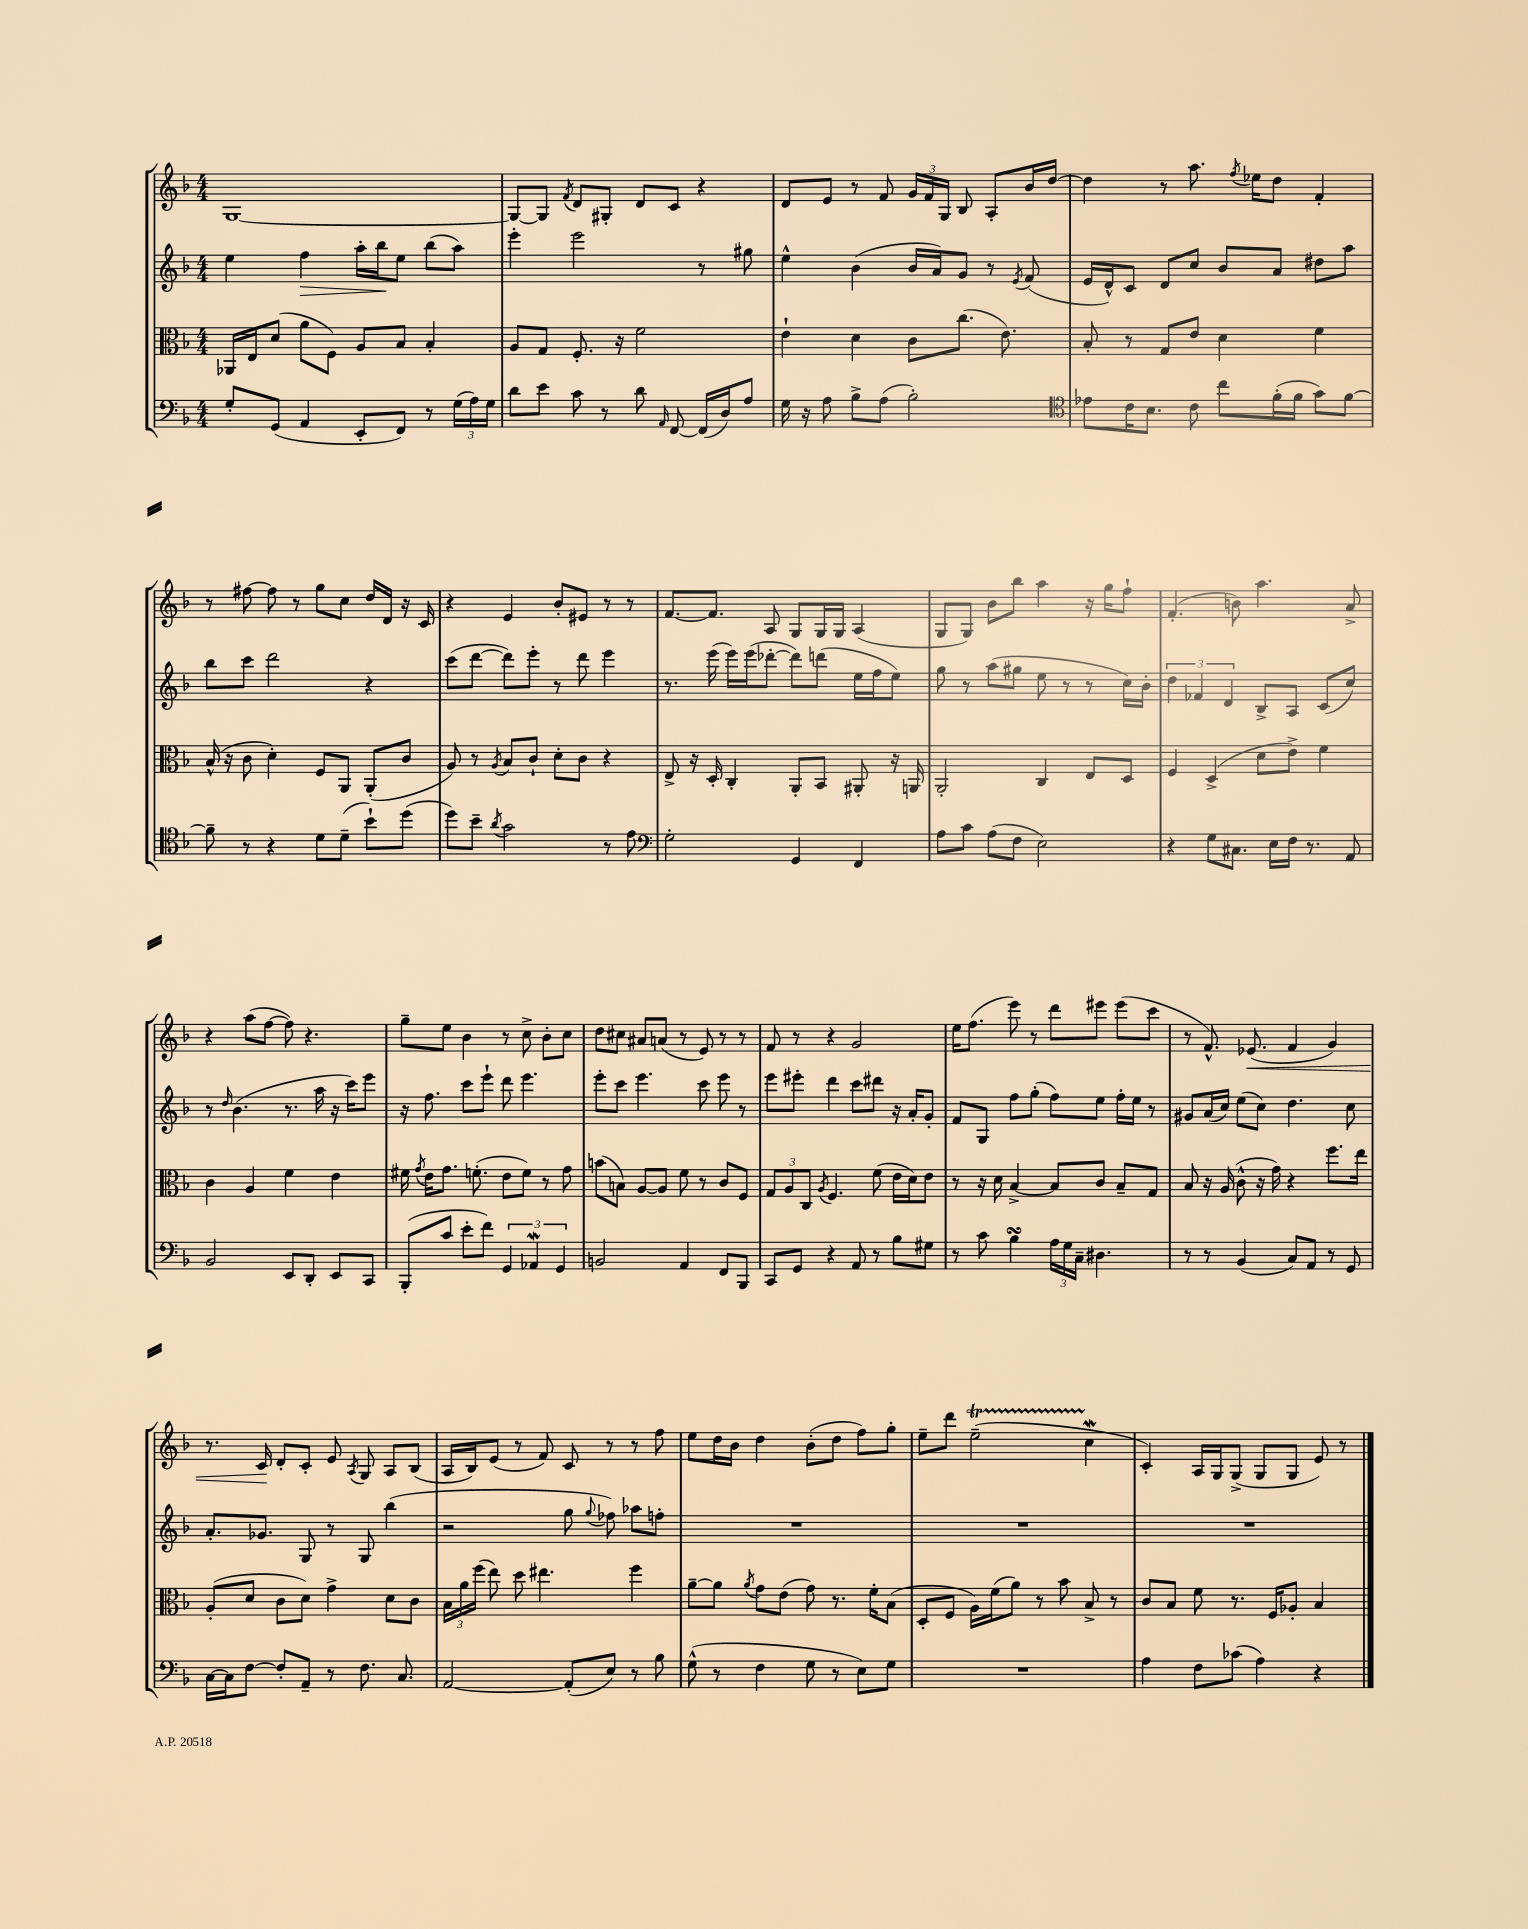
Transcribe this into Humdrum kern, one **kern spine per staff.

**kern	**kern	**kern	**kern
*staff4	*staff3	*staff2	*staff1
*clefF4	*clefC3	*clefG2	*clefG2
*k[b-]	*k[b-]	*k[b-]	*k[b-]
*M4/4	*M4/4	*M4/4	*M4/4
8G'/L	16AA-/LL	4ee\	[1G
.	16E/J	.	.
(8GG/J	(8d/J	.	.
4AA/	8a\L	4ff\	.
.	8F\J)	.	.
8EE'/L	8A/L	16aa'\LL	.
.	.	16bb-\J	.
8FF/J)	8B-/J	8ee\J	.
8r	4B-'/	(8bb-\L	.
(24G\LL	.	8aa\J)	.
24A\)	.	.	.
24G\JJ	.	.	.
=	=	=	=
8d\L	8A/L	4eee'\	8G/_L
8e\J	8G/J	.	8G/]J
.	.	.	8qf/
8c\	8.F'/	2eee\	8d/L
8r	.	.	8G#'/J
.	16r	.	.
8d\	2f\	.	8d/L
16qqAA/	.	.	.
[8FF/	.	.	8c/J
(16FF/]LL	.	8r	4r
16D/J)	.	.	.
8A/J	.	8gg#\	.
=	=	=	=
16G\	4e`\	4ee^^\	8d/L
16r	.	.	.
8A\	.	.	8e/J
8B-^\L	4d\	(4b-\	8r
(8A\J	.	.	8f/
2B-'\)	8c\L	16b-/LL	24g/LL
.	.	.	24f/
.	.	16a/J)	.
.	.	.	24G/JJ
.	(8.cc\J	8g/J	8B-/
.	.	8r	8A'/L
.	8.e\)	.	.
.	.	8qe/	.
.	.	(8f/	16b-/L
.	.	.	[16dd/JJ
=	=	=	=
*clefC4	*	*	*
8e-\L	8B-'/	16e/LL	4dd\]
.	.	16d^^/J)	.
16c\K	8r	8c/J	.
8.B-\J	.	.	.
.	8G/L	8d/L	8r
8c\	8e/J	8cc/J	8.aa\
8cc\L	4d\	8b-/L	.
.	.	.	8qff/
.	.	.	16ee-\LK
(16f'\L	.	8a/J	8dd\J
16f\JJ	.	.	.
8g\L)	4f\	8dd#\L	4f'/
[8f\J	.	8aa\J	.
=	=	=	=
8f~\]	(16B-^^/	8bb-\L	8r
.	16r	.	.
8r	8c\	8ccc\J	[8ff#\
4r	4d'\)	2ddd\	8ff#\]
.	.	.	8r
8d\L	8F/L	.	8gg\L
(8d~\J	8AA/J	.	8cc\J
8b-`\L)	(8AA'/L	4r	16dd/LL
.	.	.	16d/JJ
(8dd\J	8c/J	.	16r
.	.	.	16c/
=	=	=	=
8dd\L)	8A/)	(8ccc\L	4r
8b-~\J	8r	[8ddd\J	.
8qa/	8qA/	.	.
2g\	8B-/L	8ddd\]L)	4e/
.	8c`/J	8eee'\J	.
.	8d'\L	8r	8b-'/L
.	8c\J	8ddd\	8e#/J
8r	4r	4eee\	8r
8e\	.	.	8r
=	=	=	=
*clefF4	*	*	*
2G'\	8E^/	8.r	[8.f/L
.	16r	.	.
.	16D'/	(16eee\	8.f/]J
.	4C'/	16eee\LL)	.
.	.	(16eee\J	.
.	.	[8ddd-'\J	8A/
4GG/	8AA'/L	8ddd-\]L)	8G/L
.	8BB-/J	(8ddd\J	16G/L
.	.	.	16G/JJ
4FF/	8AA#'/	16ee\LL	(4A/
.	.	16ff\J	.
.	16r	8ee\J)	.
.	16AA/	.	.
=	=	=	=
8A\L	2AA'/	8gg\	8G/L
8c\J	.	8r	8G/J)
(8A\L	.	(8aa\L	8b-\L
8F\J	.	8gg#\J	8bb-\J
2E\)	4C/	8ee\	4aa\
.	.	8r	.
.	8E/L	8r	16r
.	.	.	16gg\LK
.	8D/J	16cc\LL)	8ff`\J
.	.	16b-'\JJ	.
=	=	=	=
4r	4F/	6dd\	(4.f'/
.	.	6f-/	.
8G\L	(4D^/	.	.
.	.	6d/	.
8.C#\J	.	.	8b\)
.	8d\L	8B-^/L	4.aa\
16E\LL	.	.	.
16F\JJ	8e^\J)	8A/J	.
8.r	.	.	.
.	4f\	(8c/L	.
8AA/	.	8cc/J)	8a^/
=	=	=	=
2BB-/	4c\	8r	4r
.	.	16qqdd/	.
.	.	(4.b-\	.
.	4A/	.	(8aa\L
.	.	.	[8ff\J
8EE/L	4f\	8.r	8ff\])
8DD'/J	.	.	4.r
.	.	16aa\	.
8EE/L	4e\	16r	.
.	.	16ccc\LK)	.
8CC/J	.	8eee\J	.
=	=	=	=
(8BBB-'/L	16f#\	16r	8gg~\L
.	8qg/	.	.
.	16e\LK	8.ff\	.
8c/J	8.g\J	.	8ee\J
8e'\L	.	8ccc\L	4b-\
.	(8.f'\	.	.
8f\J)	.	8eee`\J	.
6GG/	8e\L	8ddd\	8r
.	8f\J)	4.eee\	8cc^\
6AA-/	.	.	.
.	8r	.	8b-'\L
6GG/	.	.	.
.	8g\	.	8cc\J
=	=	=	=
2BB/	(8b\L	8eee'\L	8dd\L
.	8B\J)	8ccc\J	8cc#\J
.	[8A/L	4.eee\	8a#/L
.	8A/]J	.	(8a/J
4AA/	8f\	.	8r
.	8r	8ccc\	8e/)
8FF/L	8c/L	8eee\	8r
8BBB-/J	8F/J	8r	8r
=	=	=	=
8CC/L	12G/L	8eee\L	8f/
.	12A/	.	.
8GG/J	.	8eee#'\J	8r
.	12C/J	.	.
.	8qA/	.	.
4r	4.F/	4ddd\	4r
8AA/	.	8ccc\L	2g/
8r	(8f\	8ddd#\J	.
8B-\L	16e\LL	16r	.
.	16d\J)	16a'/LK	.
8G#\J	8e\J	8g'/J	.
=	=	=	=
8r	8r	8f/L	16ee\LK
.	.	.	(8.ff\J
8c\	16r	8G/J	.
.	16d\	.	.
4B-\	[4B-^/	8ff\L	8eee\)
.	.	(8gg'\J	8r
24A\LL	8B-/]L	8ff\L)	8ddd\L
24G\	.	.	.
24C~\JJ	.	.	.
4.D#\	8c/J	8ee\J	8eee#\J
.	8B-~/L	16ff'\LL	(8eee#\L
.	.	16ee\JJ	.
.	8G/J	8r	8ccc\J
=	=	=	=
8r	8B-/	8g#/L	8r
8r	16r	(16a/L	8.f^^/)
.	(16A/	16cc/JJ)	.
(4BB-/	8c^^\	(8ee\L	.
.	.	.	(8.e-/
.	16r	8cc\J)	.
.	16g\)	.	.
8C/L)	4r	4.dd\	4f/
8AA/J	.	.	.
8r	8.ff\L	.	4g/)
8GG/	.	8cc\	.
.	16ee\Jk	.	.
=	=	=	=
[16C\LL	(8A'/L	8.a'/L	8.r
16C\]J	.	.	.
[8F\J	8d/J	.	.
.	.	8.g-/J	16c/
8F'/]L	8c\L	.	8d'/L
8AA~/J	8d\J)	8G/	8c'/J
8r	4g^\	8r	8e/
.	.	.	8qA/
8.F\	.	8G/	8G/
.	8d\L	(4bb-\	8A/L
8.C/	.	.	.
.	8c\J	.	(8B-/J
=	=	=	=
[2AA/	24B-\LL	2r	16A/LL
.	24a\	.	.
.	.	.	16B-/J)
.	(24ff\JJ	.	.
.	8ee\)	.	(8e/J
.	8dd\	.	8r
.	4.ee#\	.	8f/)
(8AA'/]L	.	8gg\	8c/
.	.	8qqgg/	.
8E/J)	.	8ff-\)	8r
8r	4ff\	8aa-\L	8r
8B-\	.	8ff'\J	8ff\
=	=	=	=
(8G^^\	[8a~\L	1r	8ee\L
8r	8a\]J	.	16dd\L
.	.	.	16b-\JJ
.	8qa/	.	.
4F\	8g\L	.	4dd\
.	(8e\J	.	.
8G\	8g\)	.	(8b-'\L
8r	8.r	.	8dd\J
8E\L)	.	.	8ff\L)
.	16f'\LK	.	.
8G\J	(8B-\J	.	8gg'\J
=	=	=	=
1r	8D'/L	1r	8ee~\L
.	8F/J	.	8ddd\J
.	16A\LL)	.	(2ee~\
.	(16f\J	.	.
.	8a\J)	.	.
.	8r	.	.
.	8b-\	.	.
.	8B-^/	.	4cc\
.	8r	.	.
=	=	=	=
4A\	8c/L	1r	4c'/)
.	8B-/J	.	.
8F\L	8f\	.	16A/LL
.	.	.	16G/J
(8c-\J	8.r	.	(8G^/J
4A\)	.	.	8G/L
.	16F/LK	.	.
.	8A-'/J	.	8G/J
4r	4B-/	.	8e/)
.	.	.	8r
==	==	==	==
*-	*-	*-	*-
